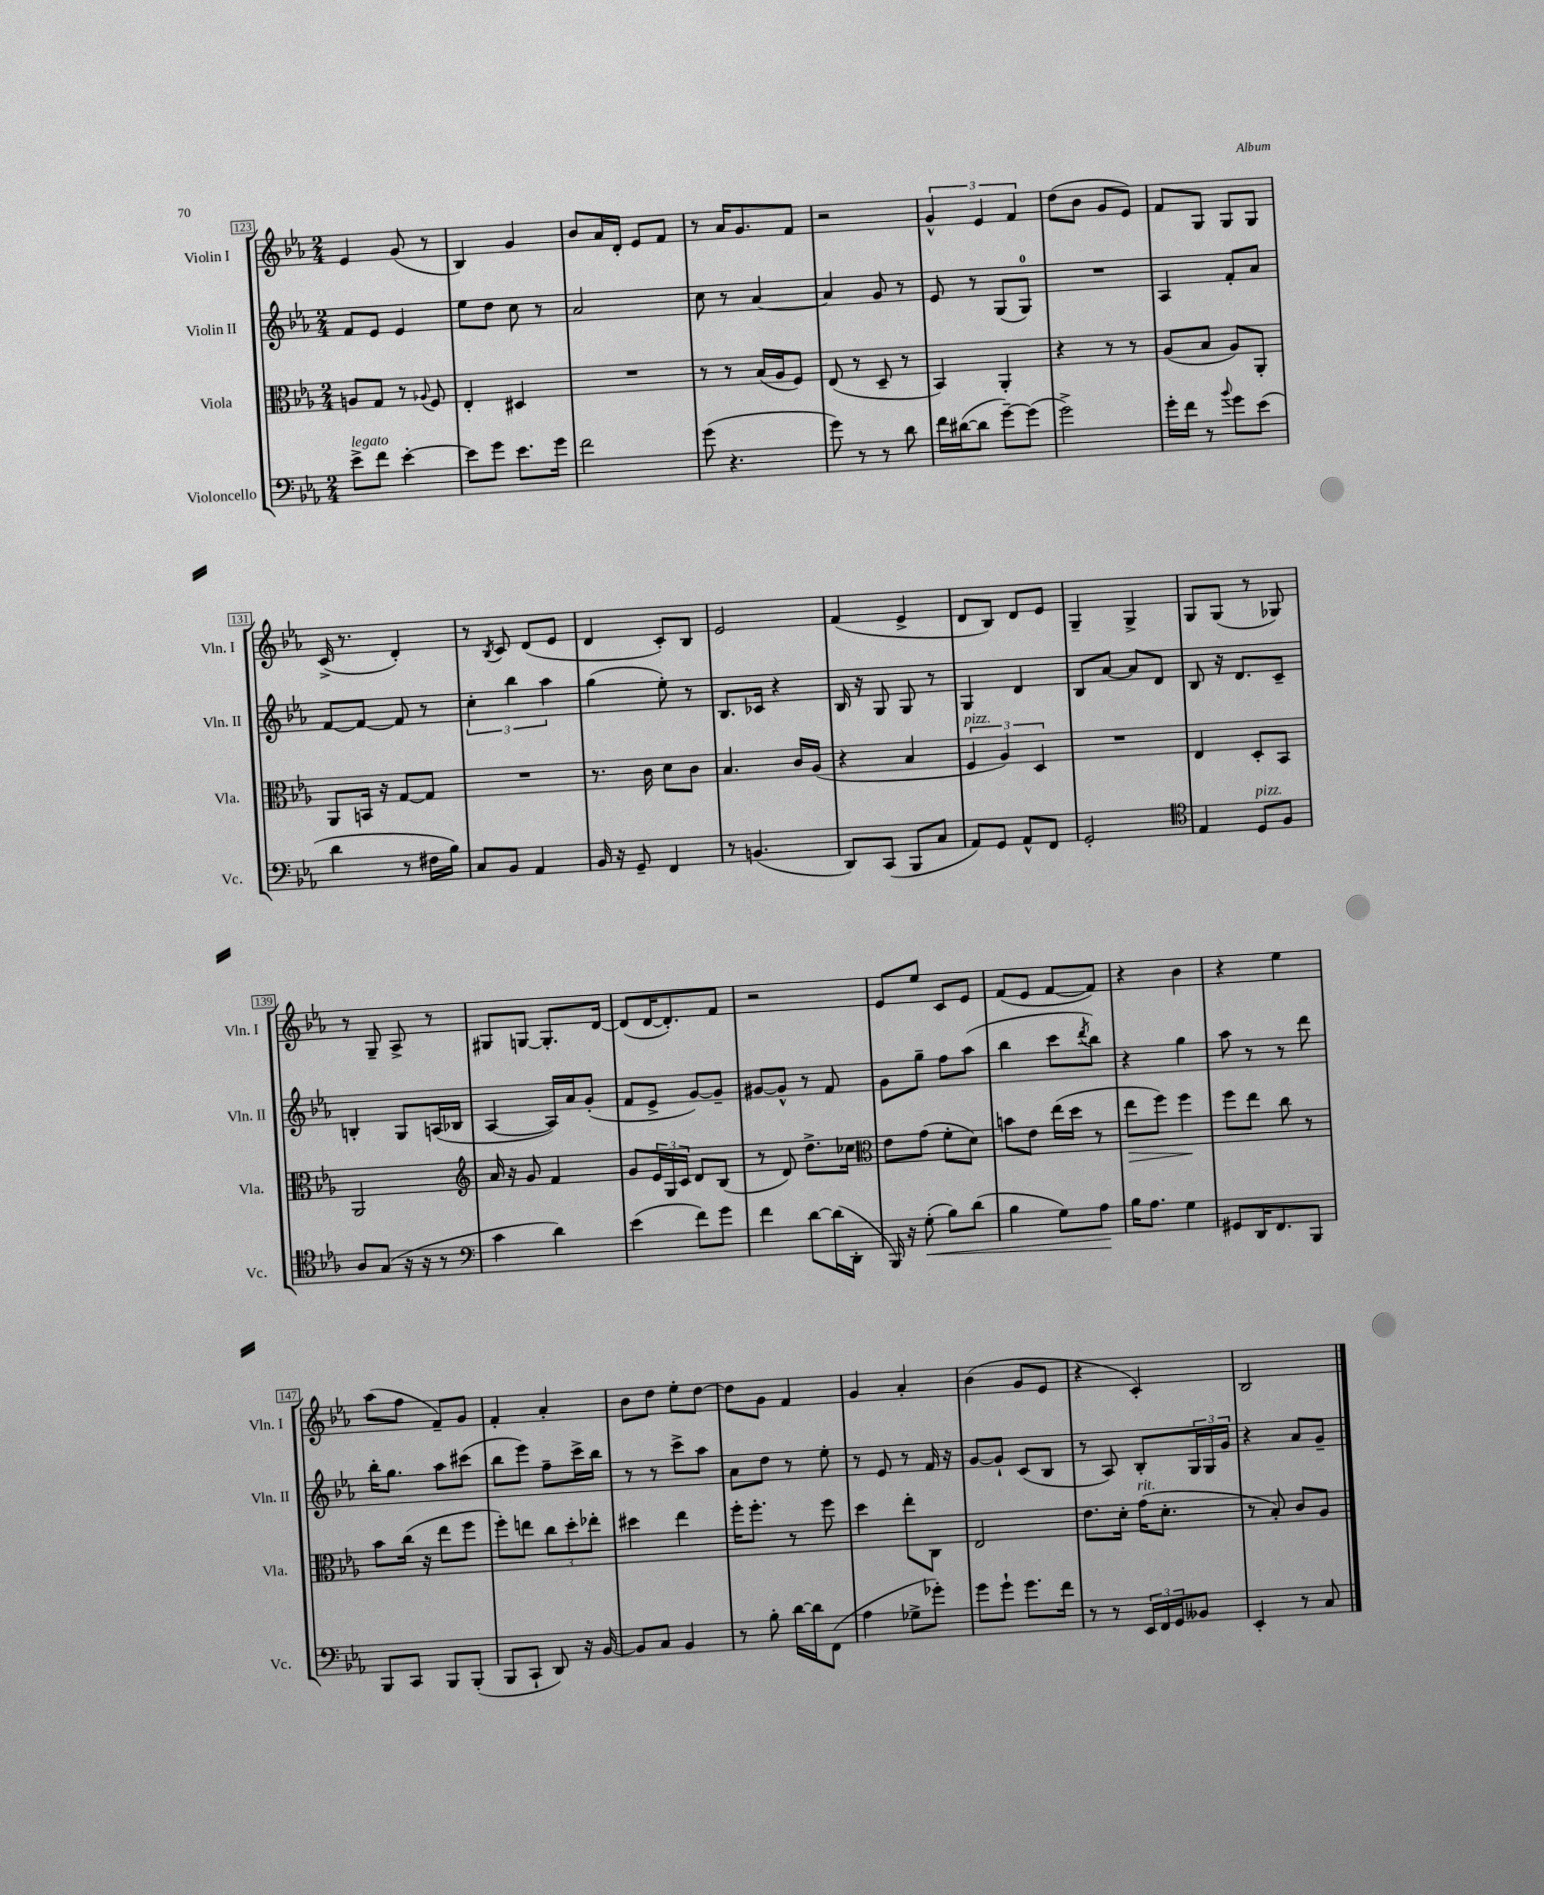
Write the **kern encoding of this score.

**kern	**kern	**kern	**kern
*staff4	*staff3	*staff2	*staff1
*clefF4	*clefC3	*clefG2	*clefG2
*k[b-e-a-]	*k[b-e-a-]	*k[b-e-a-]	*k[b-e-a-]
*M2/4	*M2/4	*M2/4	*M2/4
8e-^	8A	8f	4e-
8f	8G	8e-	.
[4e-'	8r	4e-	(8g
.	8qqA-	.	.
.	8F	.	8r
=	=	=	=
8e-]	4E-'	8ee-	4B-)
8g	.	8dd	.
8.e-	4D#	8cc	4g
.	.	8r	.
16g	.	.	.
=	=	=	=
2f	2r	2a-	8b-
.	.	.	16a-
.	.	.	16d'
.	.	.	8e-
.	.	.	8f
=	=	=	=
(8g	8r	8cc	8r
4.r	8r	8r	16a-
.	.	.	8.g
.	(16B-	[4a-	.
.	16A-	.	.
.	8F)	.	8f
=	=	=	=
8g)	(8E-	4a-]	2r
8r	8r	.	.
8r	8D~	8g	.
8d	8r	8r	.
=	=	=	=
16f	4BB-)	8e-	6g^^
([16d#	.	.	.
8d#]	.	8r	.
.	.	.	6e-
[8g~)	4AA-'	(8G	.
.	.	.	6f
(8g]	.	8G)	.
=	=	=	=
2g^)	4r	2r	(8dd
.	.	.	8b-
.	8r	.	8g
.	8r	.	8e-)
=	=	=	=
16g'	(8A-	4A-	8f
16f	.	.	.
8r	8B-	.	8G
8qqb-	.	.	.
8g	8A-)	8f'	8G
(8e-	8AA-'	8a-	8G
=	=	=	=
4d	8AA-	[8f	(16c^
.	.	.	8.r
.	16BB	8f_	.
.	16r	.	.
8r	[8G	8f]	4d')
16F#	8G]	8r	.
16B-)	.	.	.
=	=	=	=
8C	2r	6cc'	8r
.	.	.	8qB-
8BB-	.	.	8c
.	.	6bb-	.
4AA-	.	.	(8d
.	.	6aa-	.
.	.	.	8e-
=	=	=	=
16BB-	8.r	(4gg	4d
16r	.	.	.
8GG~	.	.	.
.	16c	.	.
4FF	8d	8ee-')	8c')
.	8c	8r	8B-
=	=	=	=
8r	4.B-	8.B-	2e-
(4.BB	.	.	.
.	.	16c-	.
.	.	4r	.
.	16c	.	.
.	(16A-	.	.
=	=	=	=
8DD)	4r	16B-	(4f
.	.	16r	.
(8CC	.	8G	.
8BBB-	4B-	8G	4e-^
8C	.	8r	.
=	=	=	=
8AA-)	6F	4G	8d
8GG	.	.	8B-)
.	6A-)	.	.
8AA-^^	.	4d	8d
.	6D	.	.
8FF	.	.	8e-
=	=	=	=
2GG'	2r	8B-	4G~
.	.	[8a-	.
.	.	8a-]	4G^
.	.	8d	.
=	=	=	=
*clefC4	*	*	*
4E-	4E-	8B-	8G
.	.	16r	(8G
.	.	8.d	.
8D	8D'	.	8r
8F	8BB-	8c~	8G-)
=	=	=	=
8A-	2AA-	4B'	8r
(8G	.	.	8G~
16r	.	8G	8A-^
16r	.	.	.
8r	.	(16A	8r
.	.	16B-	.
=	=	=	=
*clefF4	*clefG2	*	*
4c	16a-	[4A-	8G#
.	16r	.	.
.	8g	.	[8G
4d)	4f	16A-])	8.G']
.	.	16a-	.
.	.	(8g'	.
.	.	.	[16d
=	=	=	=
(4e-	8g	8f	(8d]
.	24e-	8e-^	[16d
.	24G	.	.
.	.	.	8.d'])
.	24c	.	.
8f)	8d	[8g)	.
8g	(8B-	8g~]	8f
=	=	=	=
4f	8r	[8g#	2r
.	8d)	8g#^^]	.
[8d	8.dd^	8r	.
(16d]	.	8f	.
16DD'	16cc-	.	.
=	=	=	=
*	*clefC3	*	*
16BBB-)	8e-	8g	8e-
16r	.	.	.
(8G'	(8g	8gg~	8ee-
8B-)	8f'	8ff	8c
(8d	8d)	(8aa-	8e-
=	=	=	=
4B-	8b	4bb-	(8f
.	8e-	.	8e-
8G)	(16ee-	8ccc	[8f
.	16dd	.	.
.	.	8qddd	.
8A-	8r	8bb-)	8f])
=	=	=	=
16B-	8ee-	4r	4r
8.A-	.	.	.
.	8ff)	.	.
4G	4ff	4gg	4b-
=	=	=	=
8GG#	8ff	8aa-	4r
16DD	8ee-	8r	.
8.FF	.	.	.
.	8cc	8r	4ee-
8BBB-	8r	8ddd	.
=	=	=	=
8BBB-	8b-	16bb-'	(8aa-
.	.	8.gg	.
8CC	(16cc	.	8ff
.	16r	.	.
8BBB-	8ee-	8aa-	8f~)
(8BBB-'	8ff	(8ccc#	8g
=	=	=	=
8BBB-	8ff')	8bb-	4f'
8CC`	8ee	8eee-)	.
8DD)	12cc	8ff~	4a-'
.	12dd'	.	.
16r	.	16ccc^	.
.	12ee-'	.	.
[16BB-	.	16bb-	.
=	=	=	=
8BB-]	4dd#	8r	8b-
8C	.	8r	8dd
4BB-	4ee-	8ccc^	8ee-'
.	.	8aa-	[8dd
=	=	=	=
8r	16ff'	8a-	8dd]
.	8.ff'	.	.
8B-'	.	8dd	8g
[16d	8r	8r	4f
16d]	.	.	.
(8FF	8ff	8ee-'	.
=	=	=	=
4A-	4dd	8r	4g
.	.	8e-	.
8G-^	8ee-'	8r	4a-'
8g-')	8C	16f	.
.	.	16r	.
=	=	=	=
8g	2E-	[8g	(4b-
8g`	.	8g`]	.
8.g	.	(8c	8g
.	.	8B-	8e-
16f	.	.	.
=	=	=	=
8r	8.e-	8r	4r
8r	.	8A-)	.
.	16d'	.	.
24EE-	(16g	8B-'	4c')
24FF	.	.	.
.	8.d'	.	.
24GG	.	.	.
8BB--	.	24G	.
.	.	24G	.
.	.	24g	.
=	=	=	=
4EE-'	8r	4r	2B-
.	8B-')	.	.
8r	8c	8a-	.
8C	8A-	8g~	.
==	==	==	==
*-	*-	*-	*-
